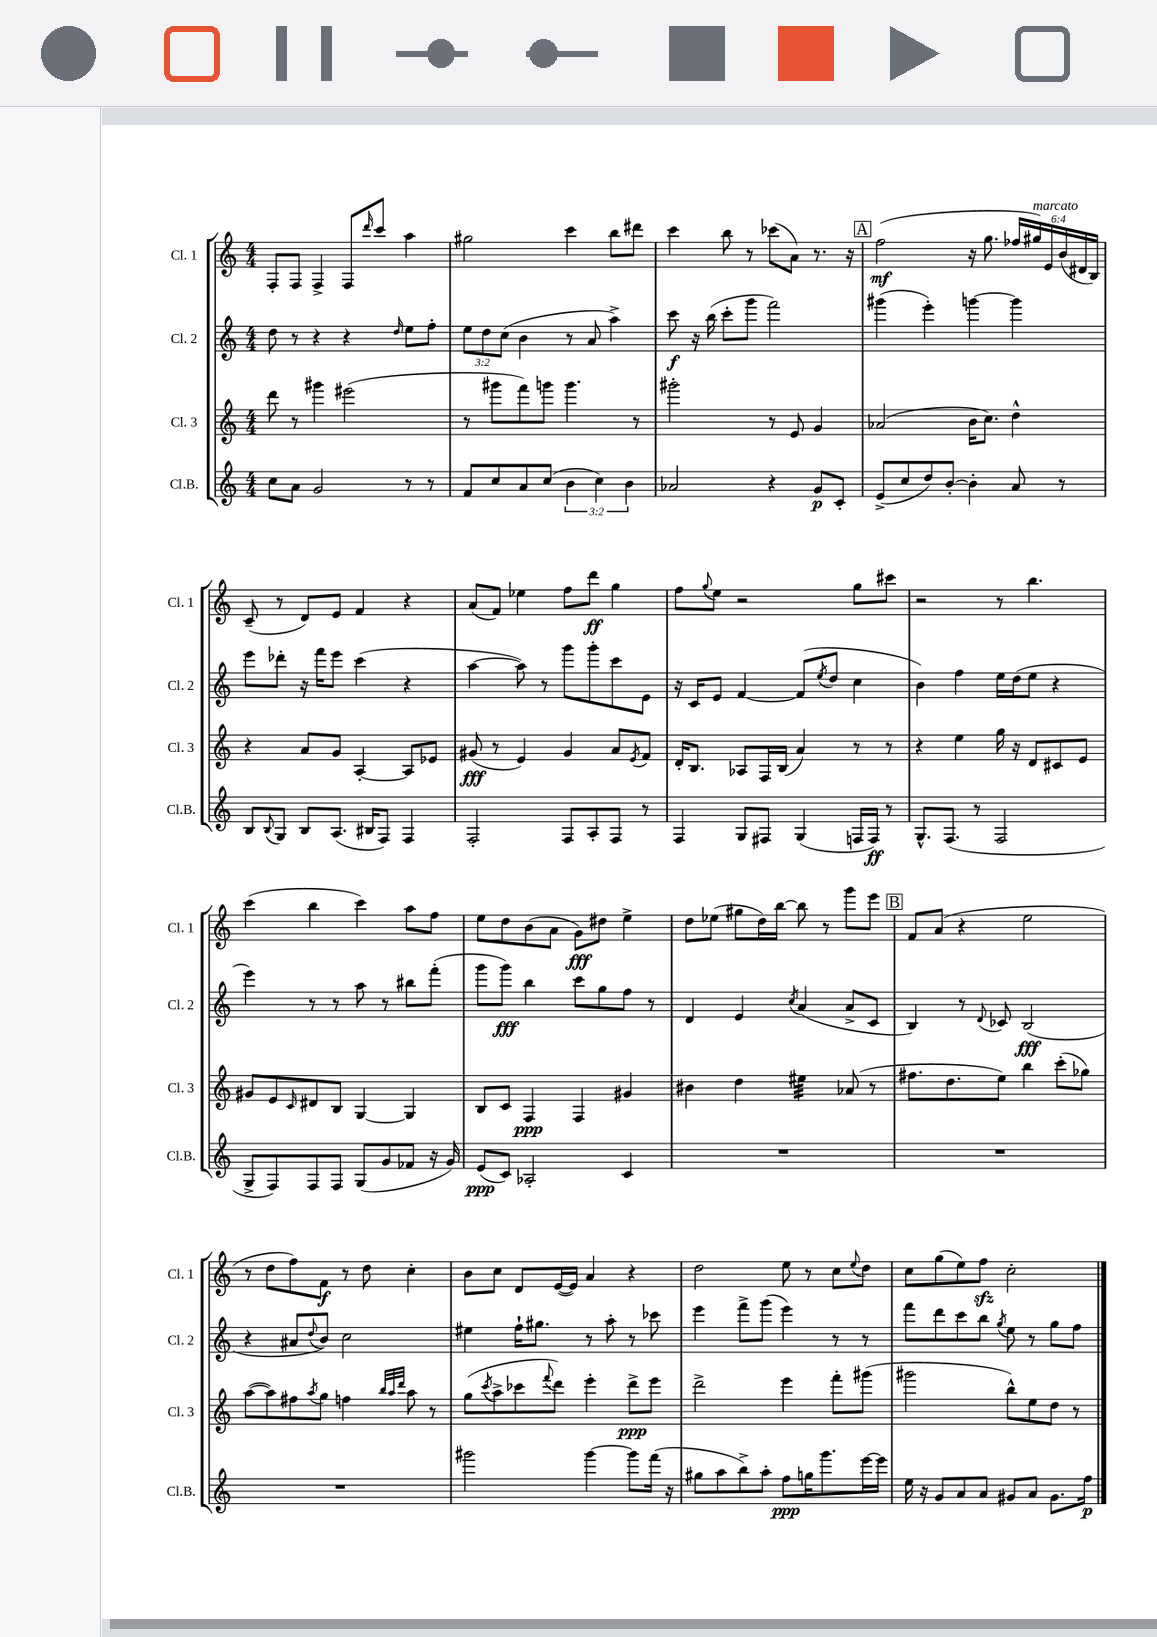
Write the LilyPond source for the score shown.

<<
\new StaffGroup <<
\new Staff = "s0" \with { instrumentName = "Cl. 1" shortInstrumentName = "Cl. 1" } {
    \clef treble \key c \major \numericTimeSignature \time 4/4 \override Staff.TupletNumber.text = #tuplet-number::calc-fraction-text
    f8-. f8 f4-> f8 \grace { d'''16 } c'''8 a''4 |
    gis''2 c'''4 b''8 dis'''8 |
    c'''4 b''8 r8 ces'''8( a'8) r8. r16 |
    \mark \markup { \box "A" } f''2\mf( r16 g''8. \tuplet 6/4 { fes''16 gis''16^\markup { \italic "marcato" }) e'16 b'16( dis'16 b16) } |
    c'8--( r8 d'8) e'8 f'4 r4 |
    a'8( f'8) ees''4 f''8 d'''8\ff g''4 |
    f''8 \appoggiatura { g''8 } e''8 r2 g''8 cis'''8 |
    r2 r8 b''4. |
    c'''4( b''4 c'''4) a''8 f''8 |
    e''8 d''8 b'8( a'8 g'8\fff) dis''8 e''4-> |
    d''8 ees''8( gis''8 d''16) b''16~ b''8 r8 g'''8 e'''8 |
    \mark \markup { \box "B" } f'8 a'8( r4 e''2 |
    r8 d''8 f''8) f'8\f r8 d''8 c''4-. |
    b'8 c''8 d'8 e'16~( e'16) a'4 r4 |
    d''2 e''8 r8 c''8 \appoggiatura { e''8 } d''8 |
    c''8 g''8( e''8) f''8\sfz c''2-. \bar "|." |
}
\new Staff = "s1" \with { instrumentName = "Cl. 2" shortInstrumentName = "Cl. 2" } {
    \clef treble \key c \major \numericTimeSignature \time 4/4 \override Staff.TupletNumber.text = #tuplet-number::calc-fraction-text
    d''8 r8 r4 r4 \grace { d''16 } e''8 f''8-. |
    \tuplet 3/2 { e''8 d''8 c''8( } b'4 r8 a'8 a''4->) |
    c'''8\f r16 b''16( c'''8-. g'''8 f'''2) |
    \mark \markup { \box "A" } gis'''4( e'''4-.) g'''4~ g'''4 |
    e'''8 des'''8-. r16 f'''16 e'''8 c'''4( r4 |
    a''4~ a''8) r8 g'''8 g'''8-. c'''8 e'8 |
    r16 c'16 e'8 f'4~ f'8( \acciaccatura { e''8 } d''8 c''4 |
    b'4) f''4 e''16 d''16( e''8 r4 |
    e'''4) r8 r8 a''8 r8 bis''8 f'''8-.( |
    g'''8 g'''8\fff) b''4 c'''8 g''8 f''8 r8 |
    d'4 e'4 \acciaccatura { c''8 } a'4( a'8-> c'8 |
    \mark \markup { \box "B" } b4) r8 \appoggiatura { d'8 } ces'8 b2\fff( |
    r4 ais'8 \appoggiatura { d''8 } b'8) c''2 |
    eis''4 f''16-! gis''8. r8 a''8-. r8 ces'''8 |
    e'''4 f'''8-> g'''8( e'''4) r8 r8 |
    f'''8 d'''8 c'''8 b''8 \acciaccatura { g''8 } e''8 r8 g''8 f''8 \bar "|." |
}
\new Staff = "s2" \with { instrumentName = "Cl. 3" shortInstrumentName = "Cl. 3" } {
    \clef treble \key c \major \numericTimeSignature \time 4/4
    d'''8 r8 gis'''4 eis'''2( |
    r8 gis'''8 f'''8) g'''8 g'''4. r8 |
    gis'''2-. r8 e'8 g'4 |
    \mark \markup { \box "A" } aes'2( b'16 c''8.) d''4-^ |
    r4 a'8 g'8 a4~-. a8 ees'8 |
    gis'8\fff( r8 e'4) gis'4 a'8 \acciaccatura { e'8 } f'8 |
    d'16-. b8. aes8 f16 b16( a'4) r8 r8 |
    r4 e''4 g''16 r16 d'8 cis'8 e'8 |
    gis'8 e'8 \grace { c'16 } dis'8 b8 g4~ g4 |
    b8 c'8 f4\ppp f4 gis'4 |
    bis'4 d''4 eis''4:32 aes'8( r8 |
    \mark \markup { \box "B" } fis''8. d''8. e''8) b''4 c'''8-.( ges''8) |
    a''8~( a''8) fis''8 \acciaccatura { a''8 } g''8 f''4 \grace { b''32 a''32 d'''32 } a''8 r8 |
    g''8( \acciaccatura { c'''8 } a''8-> ces'''8 \appoggiatura { f'''8 } d'''8) e'''4-. d'''8->\ppp e'''8 |
    d'''2-> e'''4 f'''8-. gis'''8( |
    gis'''2 b''8-^) e''8 d''8 r8 \bar "|." |
}
\new Staff = "s3" \with { instrumentName = "Cl.B." shortInstrumentName = "Cl.B." } {
    \clef treble \key c \major \numericTimeSignature \time 4/4 \override Staff.TupletNumber.text = #tuplet-number::calc-fraction-text
    c''8 a'8 g'2 r8 r8 |
    f'8 c''8 a'8 c''8( \tuplet 3/2 { b'4 c''4) b'4 } |
    aes'2 r4 g'8\p c'8-. |
    \mark \markup { \box "A" } e'8->( c''8 d''8) b'8~-. b'4-. a'8 r8 |
    b8 \appoggiatura { b8 } g8 b8 a8.( bis16 f8) f4 |
    f2-. f8 a8-. f8 r8 |
    f4 g8 fis8 g4( f16 f16\ff) r8 |
    g8.-^ f8.( r8 f2 |
    g8-> f8) f8 f8 g8( g'8 fes'8 r16 g'16) |
    e'8\ppp( c'8) aes2-. c'4 |
    R1 |
    \mark \markup { \box "B" } R1 |
    R1 |
    gis'''2 gis'''4~ gis'''8 f'''16( r16 |
    gis''8 a''8 b''8->) a''8-. f''8\ppp g''16 g'''8. e'''16~ e'''16 |
    e''16 r16 g'8 a'8 a'8 gis'8 a'8 gis'8. f''16\p \bar "|." |
}
>>
>>
\layout { \context { \Score \remove "Bar_number_engraver" } }
